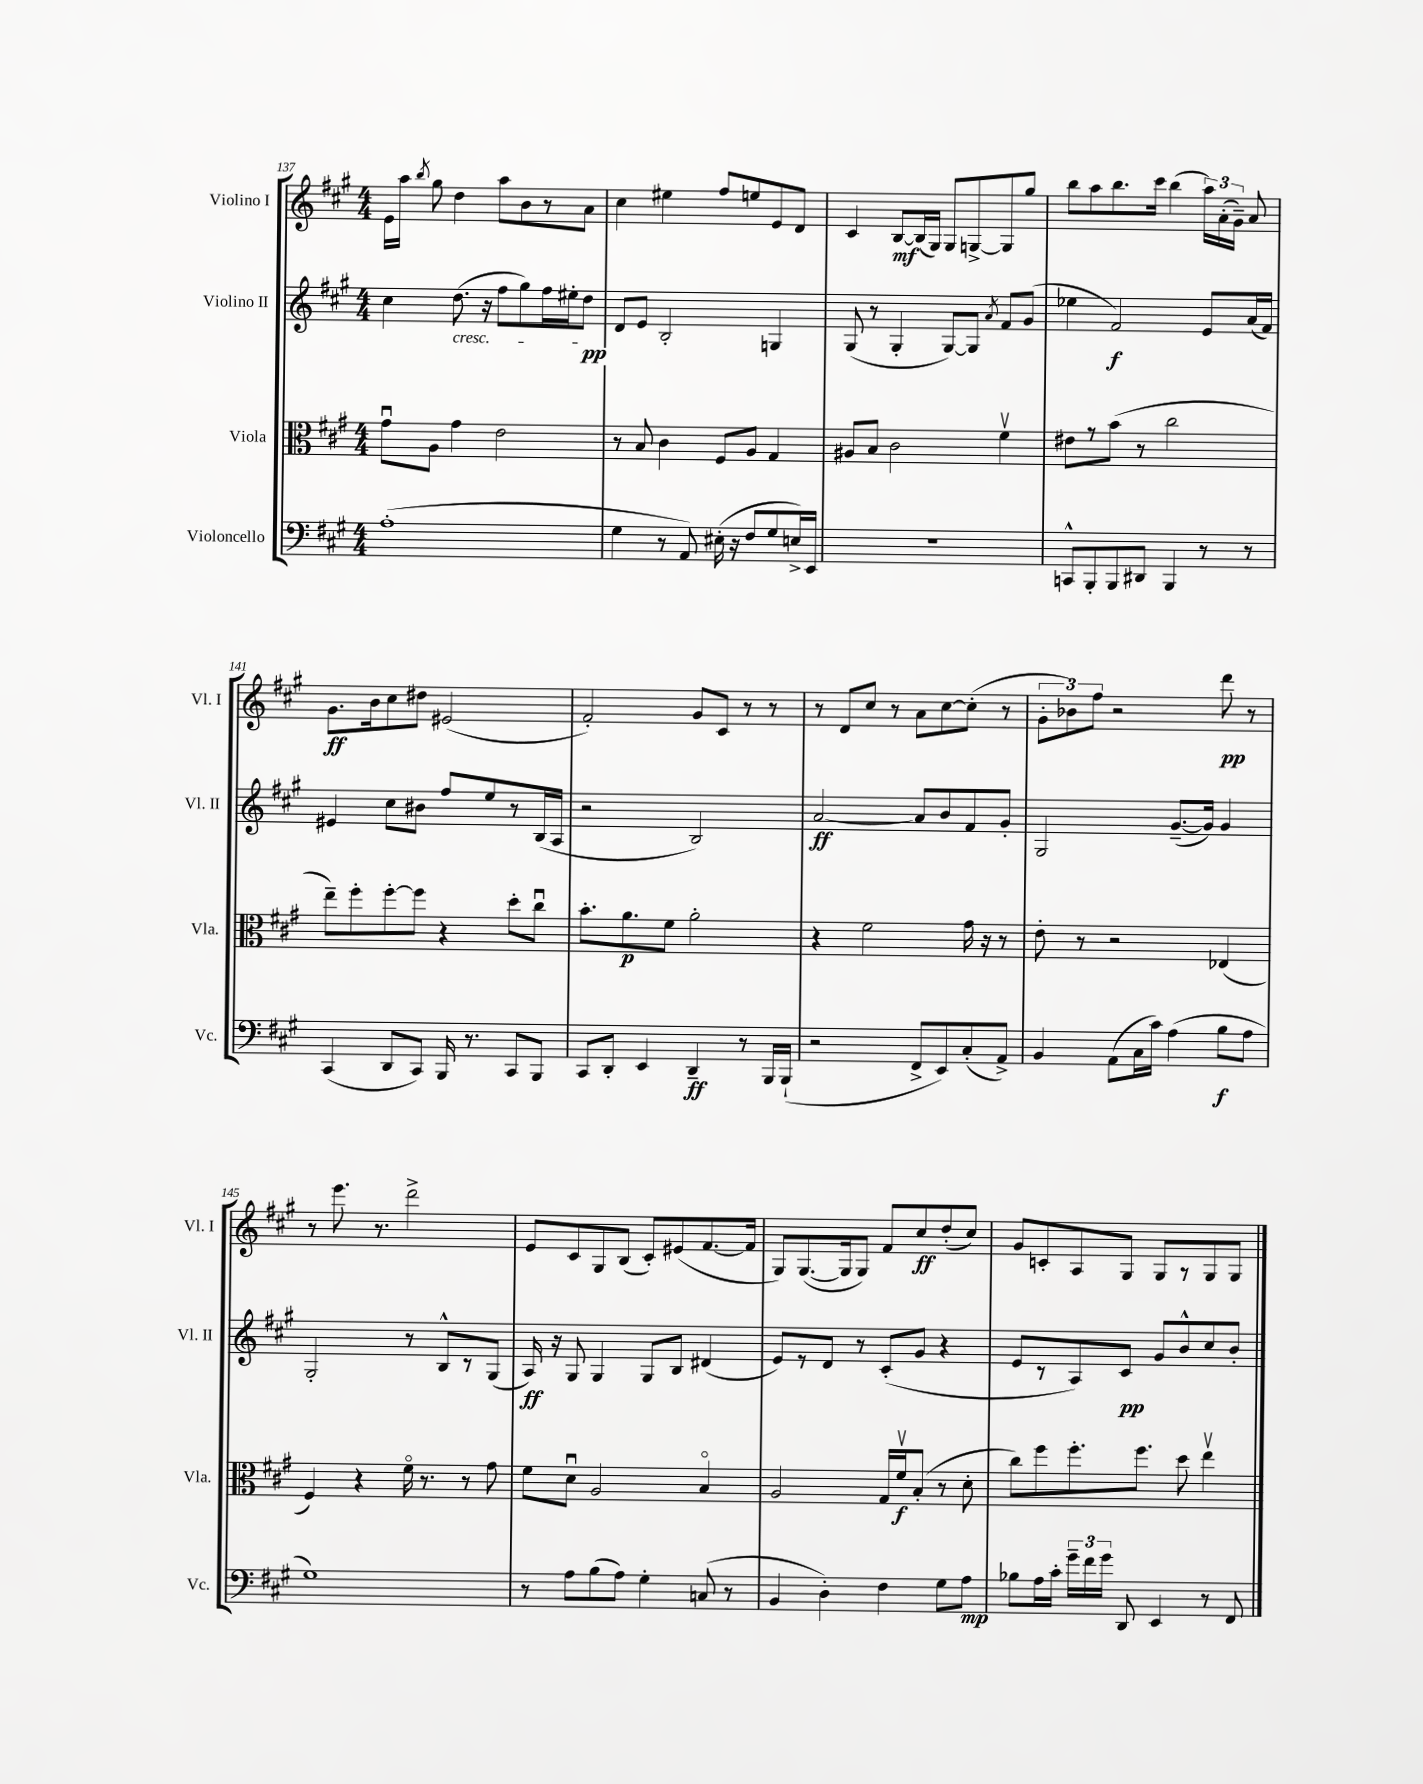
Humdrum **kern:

**kern	**kern	**kern	**kern
*staff4	*staff3	*staff2	*staff1
*clefF4	*clefC3	*clefG2	*clefG2
*k[f#c#g#]	*k[f#c#g#]	*k[f#c#g#]	*k[f#c#g#]
*M4/4	*M4/4	*M4/4	*M4/4
(1A'	8g#u\L	4cc#\	16e\LL
.	.	.	16aa\JJ
.	.	.	8qbb/
.	8A\J	.	8gg#\
.	4g#\	(8.dd\	4dd\
.	.	16r	.
.	2e\	8ff#\L	8aa\L
.	.	8gg#\)	8b\
.	.	16ff#\L	8r
.	.	16ee#'\J	.
.	.	8dd\J	8a\J
=	=	=	=
4G#\	8r	8d/L	4cc#\
.	8B/	8e/J	.
8r	4c#\	2B'/	4ee#\
8AA/)	.	.	.
(16E#'\	8F#/L	.	8ff#/L
16r	.	.	.
8F#/L	8A/J	.	8ee/
8G#/	4G#/	4G/	8e/
16E^/L)	.	.	8d/J
16EE/JJ	.	.	.
=	=	=	=
1r	8A#/L	(8G#/	4c#/
.	8B/J	8r	.
.	2c#\	4G#'/	[8B/L
.	.	.	(16B/]L
.	.	.	16G#/JJ)
.	.	[8G#/L)	8G#/L
.	.	8G#/]J	[8G^/
.	.	8qa/	.
.	4f#v\	8f#/L	8G/]
.	.	(8g#/J	8gg#/J
=	=	=	=
8CC^^/L	8e#\L	4ee-\	8bb\L
8BBB'/	8r	.	8aa\
8BBB/	(8b\J	2f#/)	8.bb\
8DD#/J	8r	.	.
.	.	.	16ccc#\Jk
4BBB/	2cc#\	.	(4bb\
8r	.	8e/L	24aa\LL)
.	.	.	(24a'\
.	.	.	24g#~\JJ)
8r	.	(16a/L	8a/
.	.	16f#/JJ)	.
=	=	=	=
(4CC#/	8ee~\L)	4e#/	8.g#\L
.	8ff#'\	.	.
.	.	.	16b\k
8DD/L	[8ff#'\	8cc#\L	8cc#\
8CC#/J)	8ff#\]J	8b#\J	8dd#\J
16BBB/	4r	8ff#/L	(2e#/
8.r	.	.	.
.	.	8ee/	.
8CC#/L	8dd'\L	8r	.
8BBB/J	8cc#u\J	(16B/L	.
.	.	16A/JJ	.
=	=	=	=
8CC#/L	8.b'\L	2r	2f#'/)
8DD'/J	.	.	.
.	8.a\	.	.
4EE/	.	.	.
.	8f#\J	.	.
4DD~/	2a'\	2B/)	8g#/L
.	.	.	8c#/J
8r	.	.	8r
16BBB/LL	.	.	8r
(16BBB`/JJ	.	.	.
=	=	=	=
2r	4r	[2a/	8r
.	.	.	8d/L
.	2f#\	.	8cc#/J
.	.	.	8r
8FF#^/L	.	8a/]L	8a\L
8EE/)	.	8b/	[8cc#\
(8C#'/	16g#\	8f#/	(8cc#'\]J
.	16r	.	.
8AA^/J)	8r	8g#'/J	8r
=	=	=	=
4BB/	8e'\	2G#/	12g#'\L
.	.	.	12b-\)
.	8r	.	.
.	.	.	12ff#\J
(8AA\L	2r	.	2r
16C#\L	.	.	.
16c#\JJ)	.	.	.
(4A\	.	([8.g#~/L	.
.	.	16g#/]Jk)	.
8B\L	(4E-/	4g#/	8ddd\
8A\J	.	.	8r
=	=	=	=
1G#)	4F#/)	2G#'/	8r
.	.	.	8.eee\
.	4r	.	.
.	.	.	8.r
.	16f#o\	8r	2ddd^\
.	8.r	.	.
.	.	8B^^/L	.
.	8r	8r	.
.	8g#\	(8G#/J	.
=	=	=	=
8r	8f#\L	16A/)	8e/L
.	.	16r	.
8A\L	8du\J	8G#/	8c#/
(8B\	2A/	4G#/	8G#/
8A\J)	.	.	(8B/J
4G#'\	.	8G#/L	8c#'/L)
.	.	8B/J	(8e#/
(8C/	4Bo/	(4d#/	[8.f#/
8r	.	.	.
.	.	.	16f#/]Jk
=	=	=	=
4BB/	2A/	8e/L)	8G#/L)
.	.	8r	([8.G#/
4D'\)	.	8d/J	.
.	.	.	16G#/]k
.	.	8r	8G#/J)
4F#\	16G#/LL	(8c#'/L	8f#/L
.	16f#v/J	.	.
.	(8B'/J	8g#/J	8cc#/
8G#\L	8r	4r	(8dd'/
8A\J	8d'\	.	8cc#/J)
=	=	=	=
8B-\L	8cc#\L)	8e/L	8g#/L
16A\L	8ff#\	8r	8c'/
16c#'\JJ	.	.	.
24g#~\LL	8.ff#'\	8A/)	8A/
24f#\	.	.	.
24g#\JJ	.	.	.
8DD/	.	8c#/J	8G#/J
.	8.ff#\J	.	.
4EE/	.	8g#/L	8G#/L
.	8dd\	8b^^/	8r
8r	4eev\	8cc#/	8G#/
8FF#/	.	8b'/J	8G#/J
==	==	==	==
*-	*-	*-	*-
